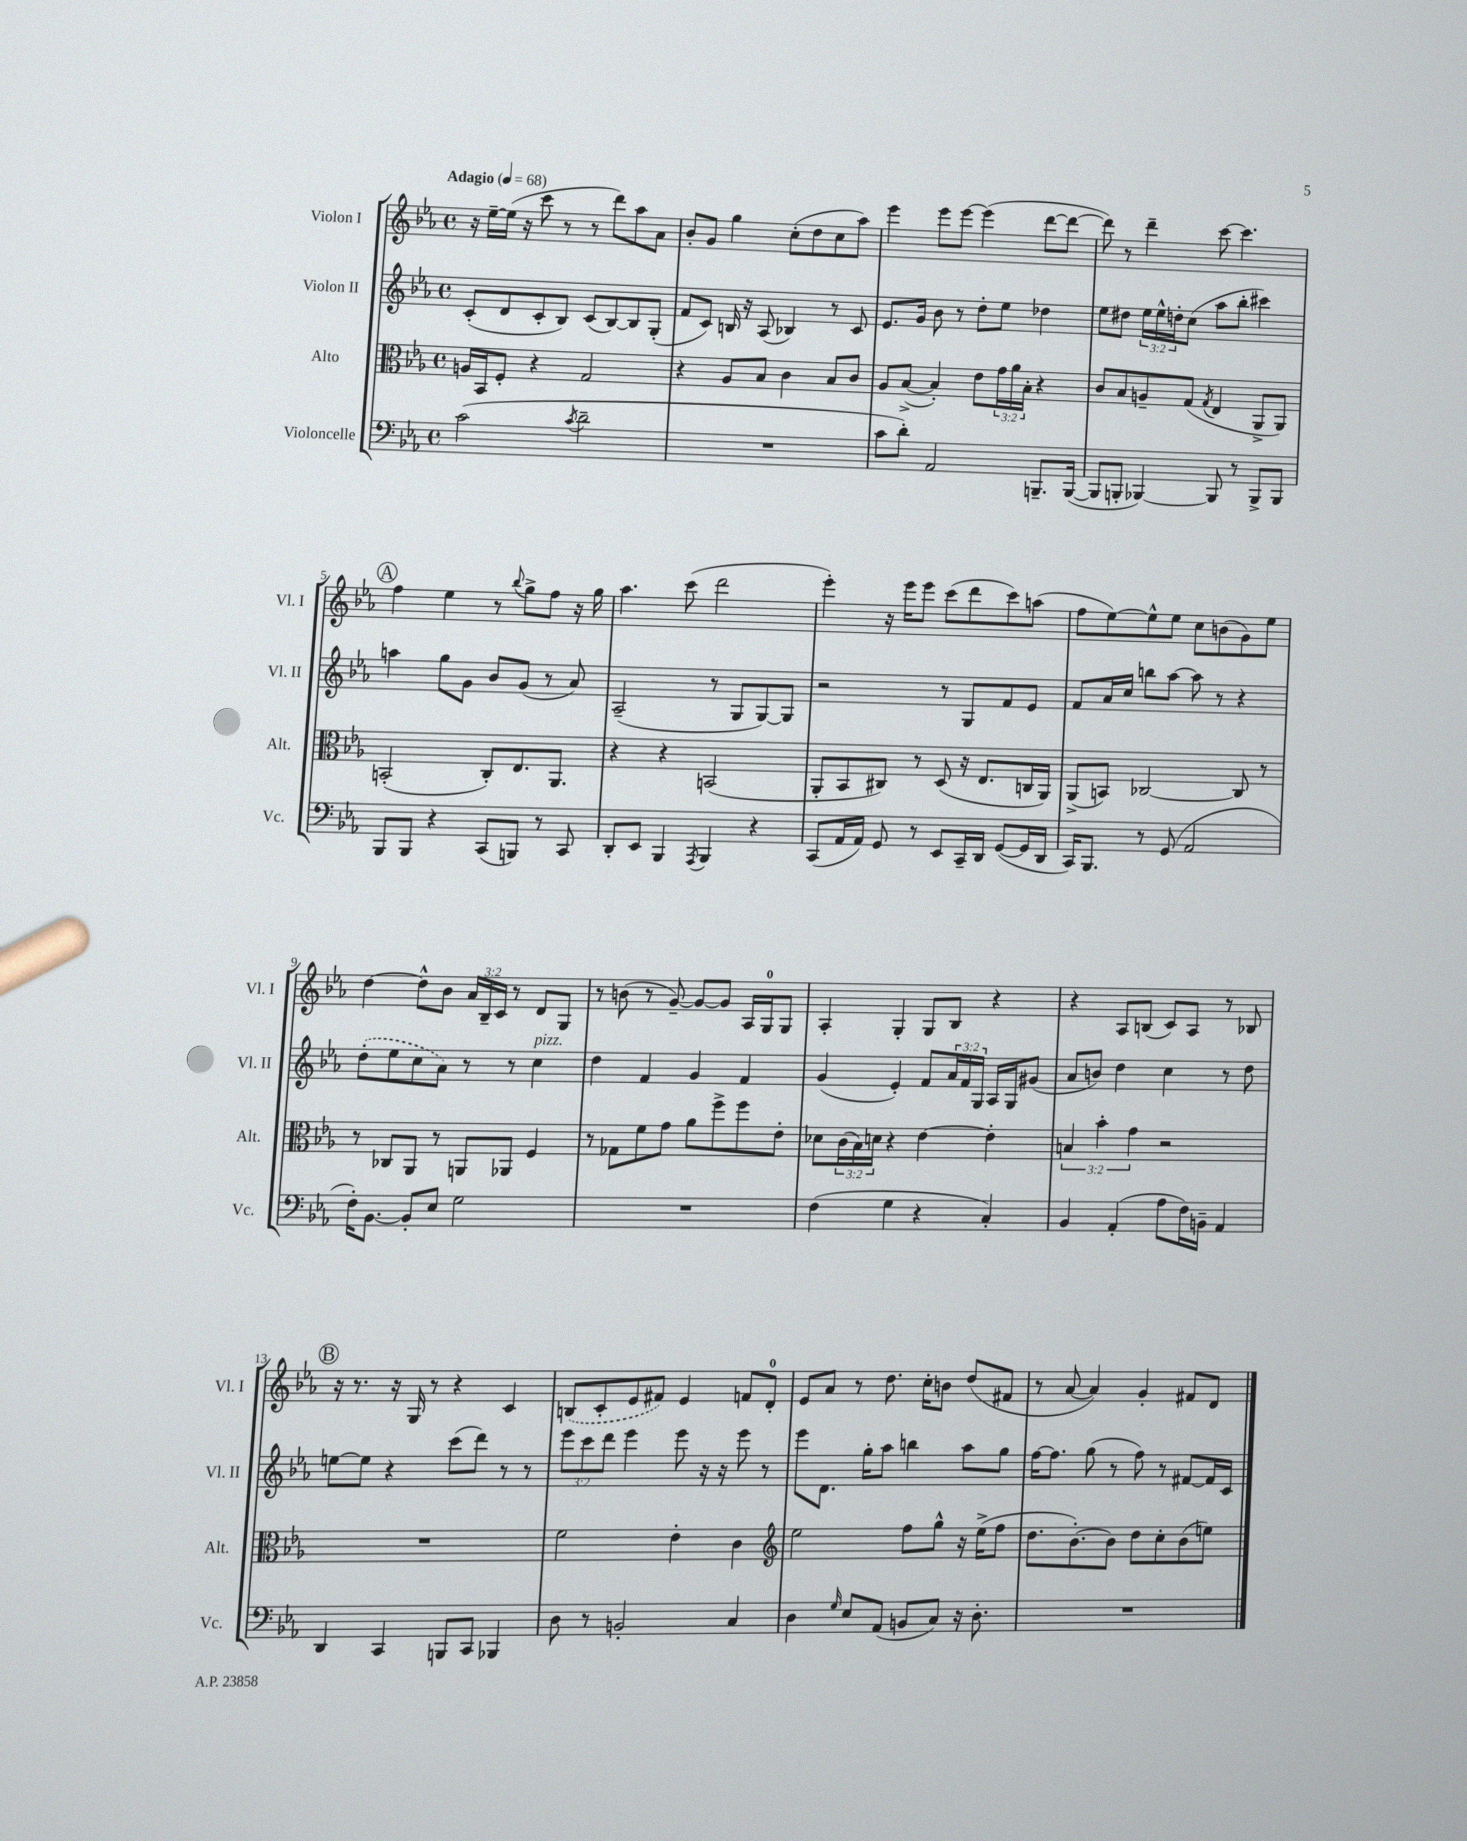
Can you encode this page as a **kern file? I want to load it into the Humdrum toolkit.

**kern	**kern	**kern	**kern
*staff4	*staff3	*staff2	*staff1
*clefF4	*clefC3	*clefG2	*clefG2
*k[b-e-a-]	*k[b-e-a-]	*k[b-e-a-]	*k[b-e-a-]
*M4/4	*M4/4	*M4/4	*M4/4
*met(c)	*met(c)	*met(c)	*met(c)
*MM68	*MM68	*MM68	*MM68
(2c	16A	(8c'	16r
.	16BB-	.	[16ee-~
.	8F'	8d	(16ee-]
.	.	.	16r
.	4r	8c'	8ccc
.	.	8B-)	8r
8qc	.	.	.
2d~	2G	(8c	8r
.	.	[8B-)	8ddd)
.	.	8B-]	8aa-
.	.	(8G'	8a-
=	=	=	=
1r	4r	8f	8b-'
.	.	8c)	8g
.	8A-	16B	4gg
.	.	16r	.
.	8B-	(8A-	.
.	4c	4B-)	(8cc'
.	.	.	8dd
.	8B-	8r	8cc
.	8c	8c	8aa-)
=	=	=	=
8c	8A-	8.e-	4eee-
8d')	([8B-^	.	.
.	.	16g	.
2AA-	4B-'])	8b-	8eee-
.	.	8r	[8eee-
.	8e-	8dd'	(4eee-]
.	24g	8ee-	.
.	24a-	.	.
.	24B-'	.	.
8.BBB~	4r	4dd-	[8ddd
.	.	.	8ddd_
([16BBB	.	.	.
=	=	=	=
8BBB]	8c	8ee-	8ddd])
8BBB'	8B-	8dd#	8r
[4BBB-)	8A~	24ee-	4ddd~
.	.	24ee-^^	.
.	.	24dd'	.
.	(8G	(8cc	.
.	8qG	.	.
8BBB-]	4E-	8aa-	[8ccc
8r	.	8bb-'	4.ccc]
8BBB-^	8AA-^	4ccc#)	.
8BBB-	8AA-)	.	.
=	=	=	=
8BBB-	(2BB'	4aa	4ff
8BBB-	.	.	.
4r	.	8gg	4ee-
.	.	8g	.
(8CC	8C')	8b-	8r
.	.	.	8qqbb-
8BBB)	8.E-	(8g	8gg^
8r	.	8r	8ff
.	8.AA-	.	.
8CC	.	8a-)	16r
.	.	.	16gg
=	=	=	=
8DD'	4r	(2A-~	4.aa-
8EE-	.	.	.
4BBB-	4r	.	.
.	.	.	(8ccc
8qAAA-	.	.	.
4BBB-	(2BB	8r	2ddd
.	.	8G	.
4r	.	[8G)	.
.	.	8G]	.
=	=	=	=
(8CC	8AA-'	2r	4eee-')
16AA-	8BB-	.	.
16AA-)	.	.	.
8GG	8C#)	.	16r
.	.	.	16eee-
8r	8r	.	8eee-
8EE-	(8D	8r	(8ccc
16CC~	16r	8G	8ddd
16DD	8.E-	.	.
([8GG	.	8f	8ccc)
16GG]	16C	8e-	(8aa
16DD	16AA-)	.	.
=	=	=	=
16CC)	(8AA-^	8f	8ff
8.BBB-	.	.	.
.	8BB)	16a-	[8ee-)
.	.	16cc	.
8r	[2C-	8bb	8ee-^^]
(8GG	.	[8aa-	8ee-
2AA-	.	8aa-]	8cc
.	.	8r	(8b
.	8C-]	4r	8g)
.	8r	.	8ee-
=	=	=	=
16F')	8r	(8dd'	[4dd
[8.BB-	.	.	.
.	8C-	8ee-	.
8BB-']	8AA-	8cc	8dd^^]
8E-	8r	8a-)	8b-
2G	8AA	8r	24a-
.	.	.	24B-~
.	.	.	24c
.	8AA-	8r	8r
.	4F	4cc	8d
.	.	.	8G
=	=	=	=
1r	8r	4dd	8r
.	8G-	.	(8b
.	8f	4f	8r
.	8g	.	[8g~)
.	8a-	4g	8g_
.	8ff^	.	8g]
.	8ff	4f	16A-
.	.	.	16G
.	8e-'	.	8G
=	=	=	=
(4F	8d-	(4g	4A-'
.	(24c	.	.
.	24B-)	.	.
.	24d	.	.
4G	4r	4e-')	4G'
4r	[4e-	8f	8G
.	.	24a-	8B-
.	.	24f	.
.	.	24G	.
4C')	4e-']	16A-	4r
.	.	16G	.
.	.	(8g#	.
=	=	=	=
4BB-	6B	8a-	4r
.	.	8b)	.
.	6b-'	.	.
(4AA-'	.	4dd	8A-
.	6g	.	.
.	.	.	(8B
8A-	2r	4cc	8c)
16F)	.	.	8A-
16BB~	.	.	.
4AA-	.	8r	8r
.	.	8dd	8B-
=	=	=	=
4DD	1r	[8ee	16r
.	.	.	8.r
.	.	8ee]	.
4CC	.	4r	16r
.	.	.	16G
.	.	.	8r
8BBB	.	(8ccc	4r
8CC	.	8ddd)	.
4BBB-	.	8r	4c
.	.	8r	.
=	=	=	=
8D	2f	12eee-	(8B
.	.	12ccc	.
8r	.	.	8c'
.	.	12ddd	.
2BB'	.	4eee-	8e-
.	.	.	8f#)
.	4e-'	8eee-	4e-
.	.	16r	.
.	.	16r	.
4C	4c	8eee-	8f
.	.	8r	8d'
=	=	=	=
*	*clefG2	*	*
4D	2ee-	8eee-	8e-
.	.	8.d	8a-
16qqG	.	.	.
8E-	.	.	8r
.	.	16gg'	.
(8AA-	.	8aa-	8.dd
8BB	8ff	4bb	.
.	.	.	16cc'
8C)	8gg^^	.	8b
16r	16r	8aa-	(8dd
8.D'	(16ee-^	.	.
.	8ff	8gg	8f#
=	=	=	=
1r	8.dd	[16ff	8r
.	.	8.ff]	.
.	.	.	[8a-
.	[8.b-')	.	.
.	.	(8gg	4a-])
.	8b-]	8r	.
.	8dd	8ff)	4g'
.	8cc'	8r	.
.	(8b-	[8f#	8f#
.	8ee)	16f#]	8d
.	.	16c	.
==	==	==	==
*-	*-	*-	*-
